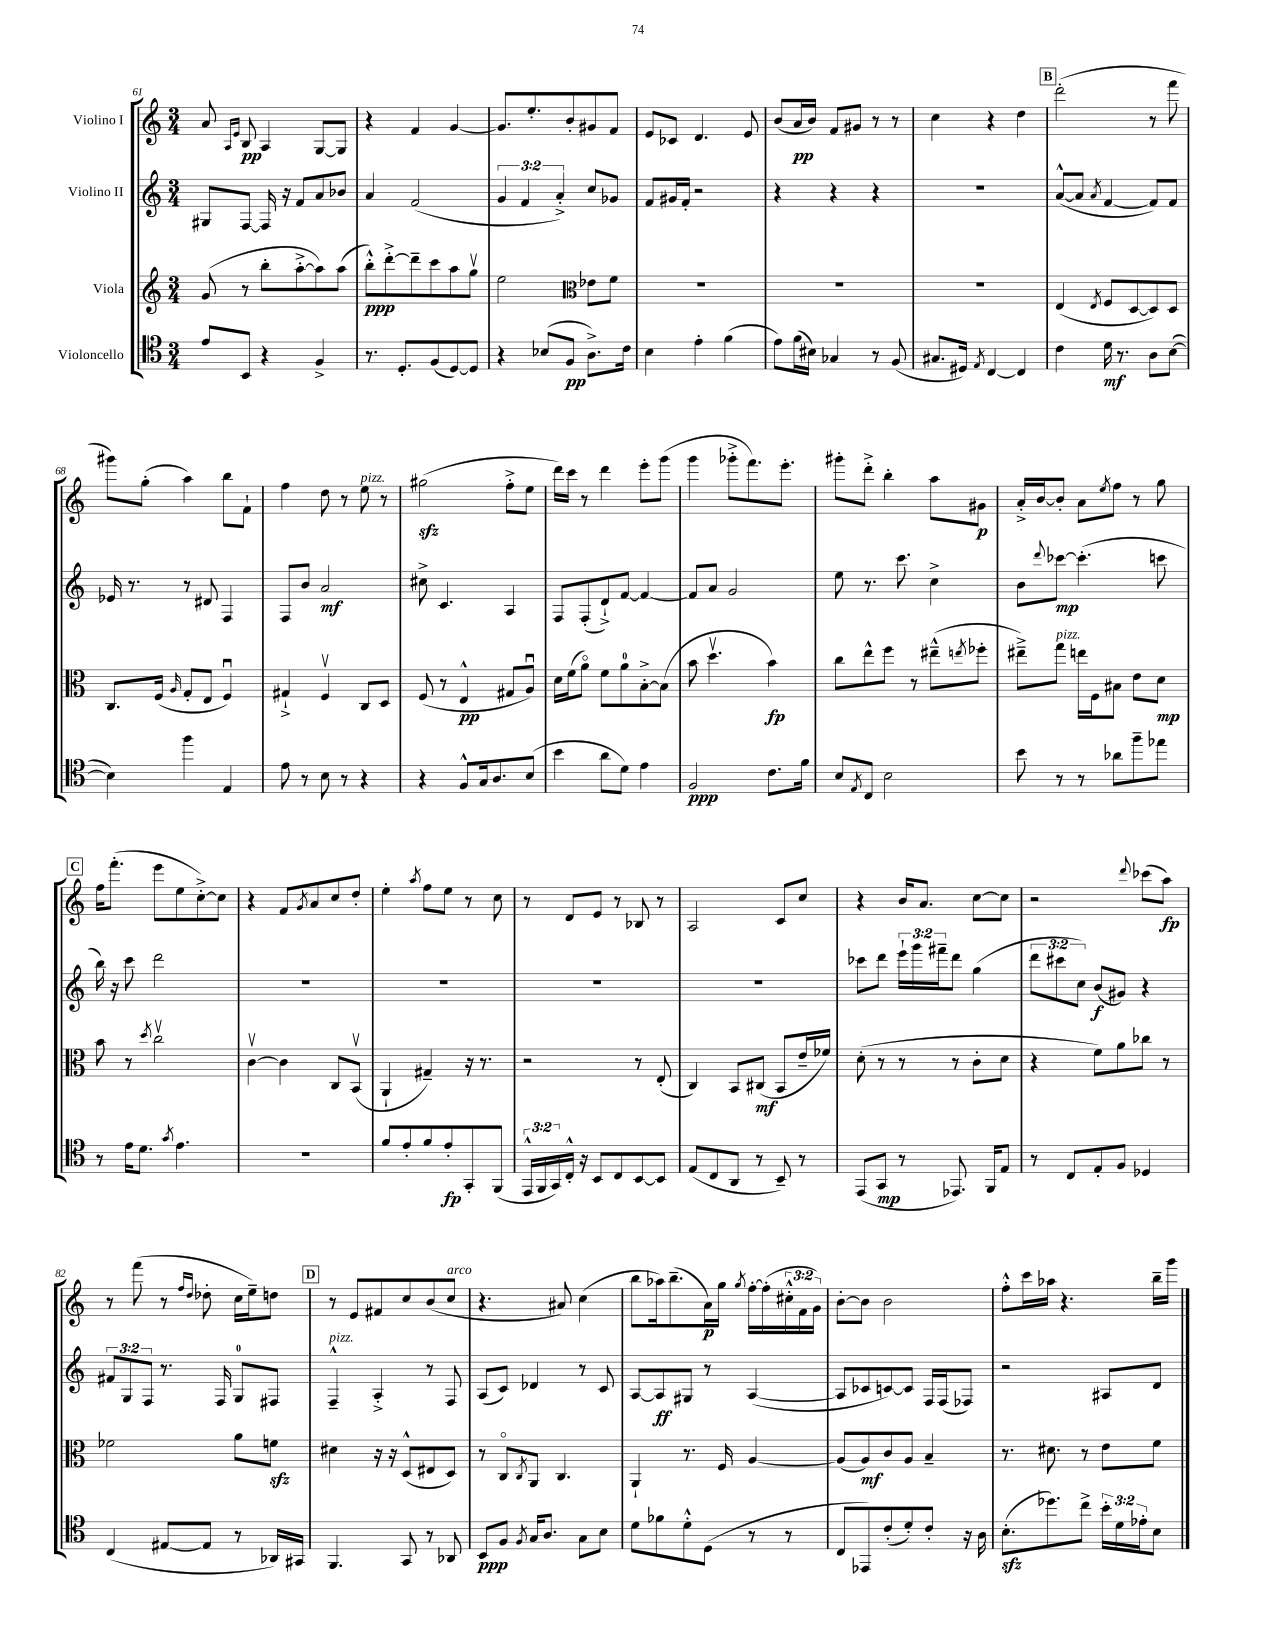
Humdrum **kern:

**kern	**kern	**kern	**kern
*staff4	*staff3	*staff2	*staff1
*clefC4	*clefG2	*clefG2	*clefG2
*k[]	*k[]	*k[]	*k[]
*M3/4	*M3/4	*M3/4	*M3/4
8e/L	(8g/	8G#/L	8a/
.	.	.	16qqA/LL
.	.	.	16qqe/JJ
8BB/J	8r	[8F/J	8B/
4r	8bb'\L	16F/]	4A/
.	.	16r	.
.	[8aa'^\	8f/L	.
4F^/	8aa\])	8a/	[8G/L
.	(8aa\J	8b-/J	8G/]J
=	=	=	=
8.r	8bb'^^\L)	4a/	4r
.	[8ddd'^\	.	.
8.D'/L	.	.	.
.	8ddd~\]	(2f/	4f/
(8F/	8ccc\	.	.
[8D/)	8aa\	.	[4g/
8D/]J	8ggv\J	.	.
=	=	=	=
4r	2ee\	6g/	8.g/]L
.	.	6f/	.
.	.	.	8.ee'/
(8B-/L	.	.	.
.	.	6a'^/)	.
8F/J	.	.	8b'/
*	*clefC3	*	*
8.A^\L)	8e-\L	8cc/L	8g#/
.	8f\J	8g-/J	8f/J
16c\Jk	.	.	.
=	=	=	=
4B\	2.r	8f/L	8e/L
.	.	16g#/L	8c-/J
.	.	16f'/JJ	.
4e'\	.	2r	4.d/
(4f\	.	.	.
.	.	.	8e/
=	=	=	=
8e\L)	2.r	4r	(8b/L
(16f\L	.	.	16a/L
16B#\JJ)	.	.	16b/JJ)
4G-/	.	4r	8f/L
.	.	.	8g#/J
8r	.	4r	8r
(8F/	.	.	8r
=	=	=	=
8.G#/L	2.r	2.r	4cc\
16D#/Jk)	.	.	.
8qE/	.	.	.
[4C/	.	.	4r
4C/]	.	.	4dd\
=	=	=	=
4c\	(4E/	([8a^^/L	(2ddd'\
.	.	8a/]J	.
.	8qE/	8qa/	.
16d\	8F/L	[4f/	.
8.r	.	.	.
.	[8D/	.	.
8A\L	8D/])	8f/]L)	8r
([8B\J	8D/J	8f/J	8fff\
=	=	=	=
4B\])	8.C/L	16e-/	8ggg#\L)
.	.	8.r	.
.	.	.	(8gg'\J
.	(16F/Jk	.	.
.	16qqA/	.	.
4ff\	8G'/L	8r	4aa\)
.	8E/J	8d#/	.
4E/	4Fu/)	4F/	8bb\L
.	.	.	8f`\J
=	=	=	=
8e\	4G#`^/	8F/L	4ff\
8r	.	8b/J	.
8B\	4Fv/	2a/	8dd\
8r	.	.	8r
4r	8C/L	.	8ee\
.	8D/J	.	8r
=	=	=	=
4r	(8F/	8cc#^\	(2gg#\
.	8r	4.c/	.
8F^^/L	4E^^/	.	.
16G/k	.	.	.
8.A/	.	.	.
.	8G#/L	4A/	8ff'^\L
(8B/J	8Au/J)	.	8ee\J
=	=	=	=
4b\	16d\LL	8F/L	16ddd\LL)
.	(16f\J	.	16ccc\JJ
.	8ao\J)	(8F'/	8r
8a\L	8f\L	8d`^/)	4ddd\
8d\J)	8a\	[8f/J	.
4e\	[8B'^\	4f/_	8eee'\L
.	(8B\]J	.	(8ggg\J
=	=	=	=
2F/	8b\	8f/]L	4ggg\
.	4.ddv\	8a/J	.
.	.	2g/	8ggg-'^\L
.	.	.	8.fff\)
8.c\L	4b\)	.	.
.	.	.	8.eee'\J
16f\Jk	.	.	.
=	=	=	=
8B/L	8cc\L	8ee\	8ggg#'\L
8qE/	.	.	.
8C/J	8ee^^\	8.r	8ddd'^\J
2B\	8ff\J	.	4bb'\
.	.	8.ccc\	.
.	8r	.	.
.	(8ee#~^^\L	4cc^\	8aa\L
.	8qee/	.	.
.	8ff-'\J	.	8g#\J
=	=	=	=
8b\	8ee#~^\L)	8b\L	16a'^/LL
.	.	.	[16b/J
.	.	8qqddd/	.
8r	8gg\J	[8ccc-\J	8b'/]J
8r	16ee\LL	(4.ccc-'\]	8a\L
.	16F\J	.	.
.	.	.	8qee/
8a-\L	8B#\J	.	8ff\J
8ff~\	8e\L	.	8r
8ee-\J	8d\J	8ccc\	8gg\
=	=	=	=
8r	8b\	16bb\)	16ff\LK
.	.	16r	(8.fff'\J
16e\LK	8r	8ccc\	.
8.d\J	.	.	.
.	8qdd/	.	.
.	2ccv\	2ddd\	8eee\L
8qg/	.	.	.
4.e\	.	.	8ee\
.	.	.	[8cc'^\)
.	.	.	8cc\]J
=	=	=	=
2.r	[4cv\	2.r	4r
.	4c\]	.	8f/L
.	.	.	8qg/
.	.	.	8a/
.	8C/L	.	8cc/
.	(8BBv/J	.	8dd'/J
=	=	=	=
8f/L	4AA`/	2.r	4ee'\
8e'/	.	.	.
.	.	.	8qaa/
8f/	4G#~/)	.	8ff\L
8e'/	.	.	8ee\J
8GG'/	16r	.	8r
.	8.r	.	.
(8FF/J	.	.	8cc\
=	=	=	=
24EE^^/LL	2r	2.r	8r
24FF/	.	.	.
24GG/)	.	.	.
16C'^^/JJ	.	.	8d/L
16r	.	.	.
8BB/L	.	.	8e/J
8C/	.	.	8r
[8BB/	8r	.	8B-/
8BB/]J	(8E'/	.	8r
=	=	=	=
(8E/L	4C/)	2.r	2A/
8C/	.	.	.
8AA/J	8BB/L	.	.
8r	(8C#/J	.	.
8BB~/)	8BB/L	.	8c/L
8r	16e~/L	.	8cc/J
.	16f-/JJ)	.	.
=	=	=	=
(8EE/L	(8d'\	8ccc-\L	4r
8GG/J	8r	8ddd\J	.
8r	8r	24eee`\LL	16b/LK
.	.	24ggg\	.
.	.	.	8.a/J
.	.	24fff#~\J	.
8.EE-/)	8r	8ddd\J	.
.	8c'\L	(4gg\	[8cc\L
16FF/LK	.	.	.
8E/J	8d\J	.	8cc\]J
=	=	=	=
8r	4r	12ddd\L	2r
.	.	12ccc#\	.
8C/L	.	.	.
.	.	12cc\J)	.
8E'/	8f\L)	(8b/L	.
8F/J	8a\	8g#/J)	.
.	.	.	8qqddd/
4D-/	8cc-\J	4r	(8ccc-\L
.	8r	.	8aa\J)
=	=	=	=
(4C/	2f-\	12f#/L	8r
.	.	12G/	.
.	.	.	(8fff\
.	.	12F/J	.
[8E#/L	.	8.r	8r
.	.	.	16qqff/LL
.	.	.	16qqdd/JJ
8E#/]J	.	.	8dd-'\
.	.	16F/	.
8r	8a\L	8G/L	16cc\LL
.	.	.	16ee~\J)
16AA-/LL)	8f\J	8F#/J	8dd\J
16GG#/JJ	.	.	.
=	=	=	=
4.FF/	4d#\	4F~^^/	8r
.	.	.	8e/L
.	16r	4A'^/	8f#/
.	16r	.	.
8GG/	(8D^^/L	.	8cc/
8r	8E#/	8r	(8b/
8AA-/	8D/J)	8F/	8cc/J
=	=	=	=
8BB/L	8r	(8A/L	4.r
8F/J	8Co/L	8c/J)	.
8qF/	8qC/	.	.
16G/LK	8AA/J	4d-/	.
8.A/J	.	.	.
.	4.C/	.	8a#/)
8G\L	.	8r	(4cc\
8B\J	.	8c/	.
=	=	=	=
8d\L	4AA`/	[8A/L	8bb\L
8f-\	.	8A/]	16aa-\k)
.	.	.	(8.bb~\
8d'^^\	8.r	8G#/J	.
(8D\J	.	8r	16a\L)
.	16F/	.	16gg\JJ
.	.	.	8qgg/
8r	[4A/	([4A/	[16ff'\LL
.	.	.	(16ff'\]
8r	.	.	24cc#'^^\
.	.	.	24f\
.	.	.	24g\JJ)
=	=	=	=
8C/L	(8A/]L	8A/]L	[8b'\L
8EE-/)	8A/)	8c-/	8b\]J
(8c'/	8c/	[8c/)	2b\
8d'/)	8A/J	8c/]J	.
8c'/J	4B~/	16F/LL	.
.	.	(16F/J	.
16r	.	8F-/J)	.
16A\	.	.	.
=	=	=	=
(8.B'\L	8.r	2r	8ff'^^\L
.	.	.	16ccc\L
8.dd-\)	8.d#\	.	16aa-\JJ
.	.	.	4.r
8cc^\J	8r	.	.
24b'\LL	8e\L	8A#/L	.
24d\	.	.	.
24e-'\J	.	.	.
8B\J	8f\J	8d/J	16bb~\LL
.	.	.	16ggg\JJ
==	==	==	==
*-	*-	*-	*-
